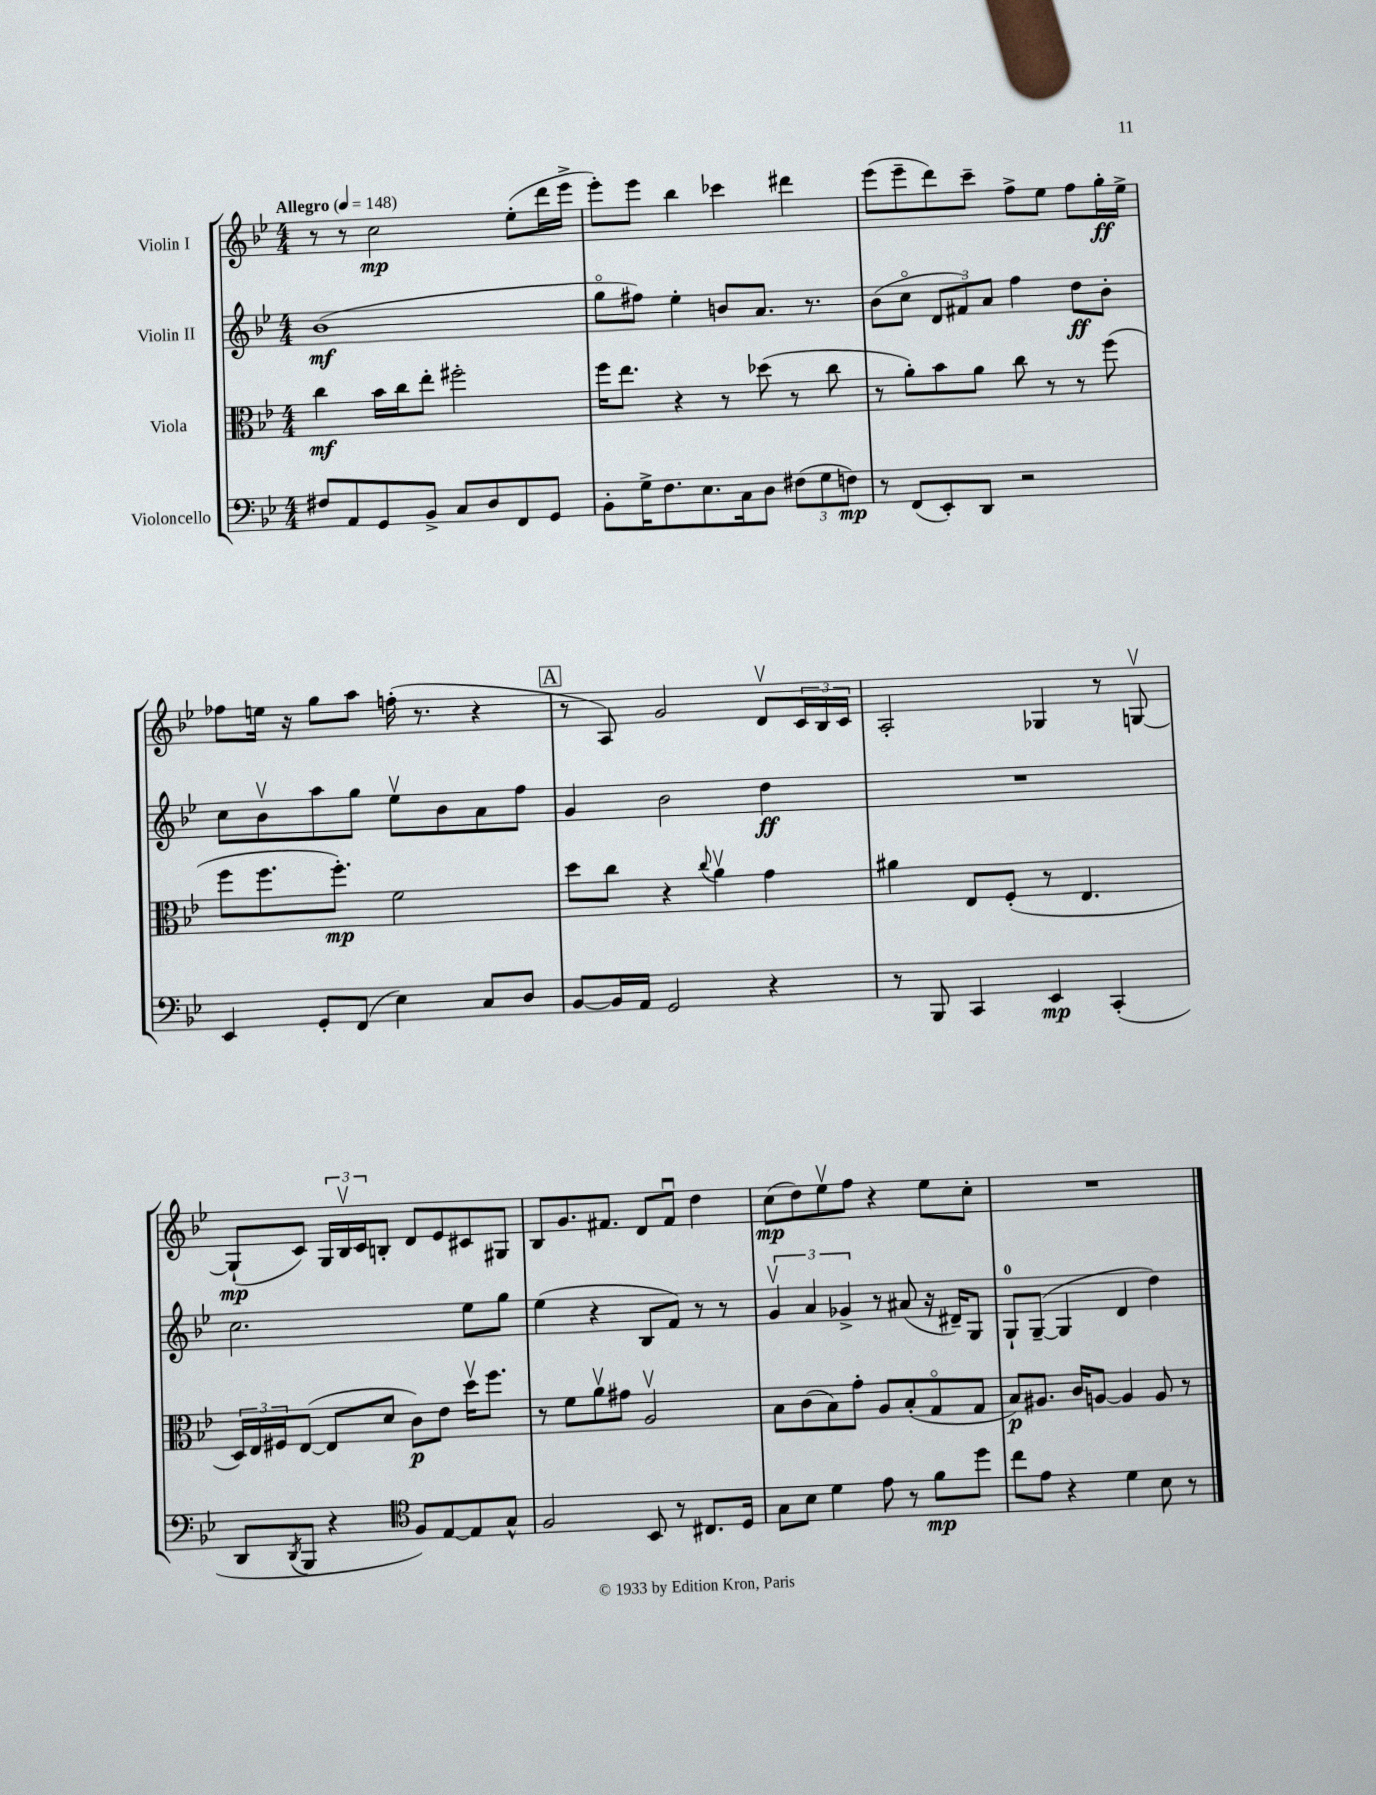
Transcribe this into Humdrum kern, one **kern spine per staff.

**kern	**kern	**kern	**kern
*staff4	*staff3	*staff2	*staff1
*clefF4	*clefC3	*clefG2	*clefG2
*k[b-e-]	*k[b-e-]	*k[b-e-]	*k[b-e-]
*M4/4	*M4/4	*M4/4	*M4/4
*MM148	*MM148	*MM148	*MM148
8F#	4cc	(1b-	8r
8AA	.	.	8r
8GG	16b-	.	2cc
.	16cc	.	.
8BB-^	8ee-'	.	.
8C	2ff#'	.	.
8D	.	.	.
8FF	.	.	(8ee-'
8GG	.	.	16ddd
.	.	.	16eee-^
=	=	=	=
8BB-'	16ff	8ggo	8eee-')
.	8.ee-	.	.
16G^	.	8ff#)	8eee-
8.F	.	.	.
.	4r	4ee-'	4bb-
8.E-	.	.	.
.	8r	8b	4ccc-
16C	.	.	.
8D	(8dd-	8.a	.
(12F#	8r	.	4ddd#
.	.	8.r	.
12G	.	.	.
.	8cc	.	.
12F)	.	.	.
=	=	=	=
8r	8r	(8b-	(8eee-
(8FF	8a')	8cco	8eee-~
8EE-')	8b-	12d	8ddd)
.	.	12f#)	.
8DD	8a	.	8ccc~
.	.	12a	.
2r	8cc	4ff	8ff^
.	8r	.	8ee-
.	8r	8dd	8ff
.	(8ff	8b-'	16gg'
.	.	.	16ee-^
=	=	=	=
4EE-	8ff	8cc	8ff-
.	8.ff	8b-v	16ee
.	.	.	16r
8GG'	.	8aa	8gg
.	8.ff')	.	.
(8FF	.	8gg	8aa
4E-)	2f	8ee-v	(16ff'
.	.	.	8.r
.	.	8b-	.
8C	.	8a	4r
8D	.	8ff	.
=	=	=	=
[8BB-	8dd	4g	8r
16BB-]	8cc	.	8A)
16AA	.	.	.
2GG	4r	2b-	2g
.	8qqcc	.	.
.	4av	.	.
4r	4g	4dd	8dv
.	.	.	24c
.	.	.	24B-
.	.	.	24c
=	=	=	=
8r	4a#	1r	2A'
8BBB-	.	.	.
4CC	8E-	.	.
.	(8F'	.	.
4EE-	8r	.	4G-
.	4.E-	.	.
(4CC'	.	.	8r
.	.	.	[8Gv
=	=	=	=
8DD	24D)	2.cc	(8G`]
.	24E-	.	.
.	24F#	.	.
8qDD	.	.	.
8BBB-	([8E-	.	8c)
4r	8E-]	.	24G
.	.	.	24B-v
.	.	.	24c
.	8d	.	8B'
*clefC4	*	*	*
8F)	8c)	.	8d
[8E-	8e-	.	8e-
8E-]	16ddv	8ee-	8c#
.	8.ff	.	.
8G^^	.	8gg	8G#
=	=	=	=
2F	8r	(4ee-	8B-
.	8f	.	8.g
.	8av	4r	.
.	.	.	8.f#
.	8g#	.	.
8BB-	2Av	8B-	8d
8r	.	8f)	8f#u
8.C#	.	8r	4dd
.	.	8r	.
16D	.	.	.
=	=	=	=
8G	8B-	6gv	(8cc
8B-	(8c	.	8dd)
.	.	6a	.
4d	8B-)	.	8ee-v
.	.	6g-^	.
.	8g'	.	8ff
8e-	8A	8r	4r
8r	(8B-'	(8a#	.
8f	8Go	16r	8ee-
.	.	16d#~)	.
8dd	8G	8G	8cc'
=	=	=	=
8cc	8B-)	8G`	1r
8e-	8.A#	([8G~	.
4r	.	4G]	.
.	16c	.	.
.	[8A	.	.
4d	4A]	4d	.
8B-	8A	4dd)	.
8r	8r	.	.
==	==	==	==
*-	*-	*-	*-
